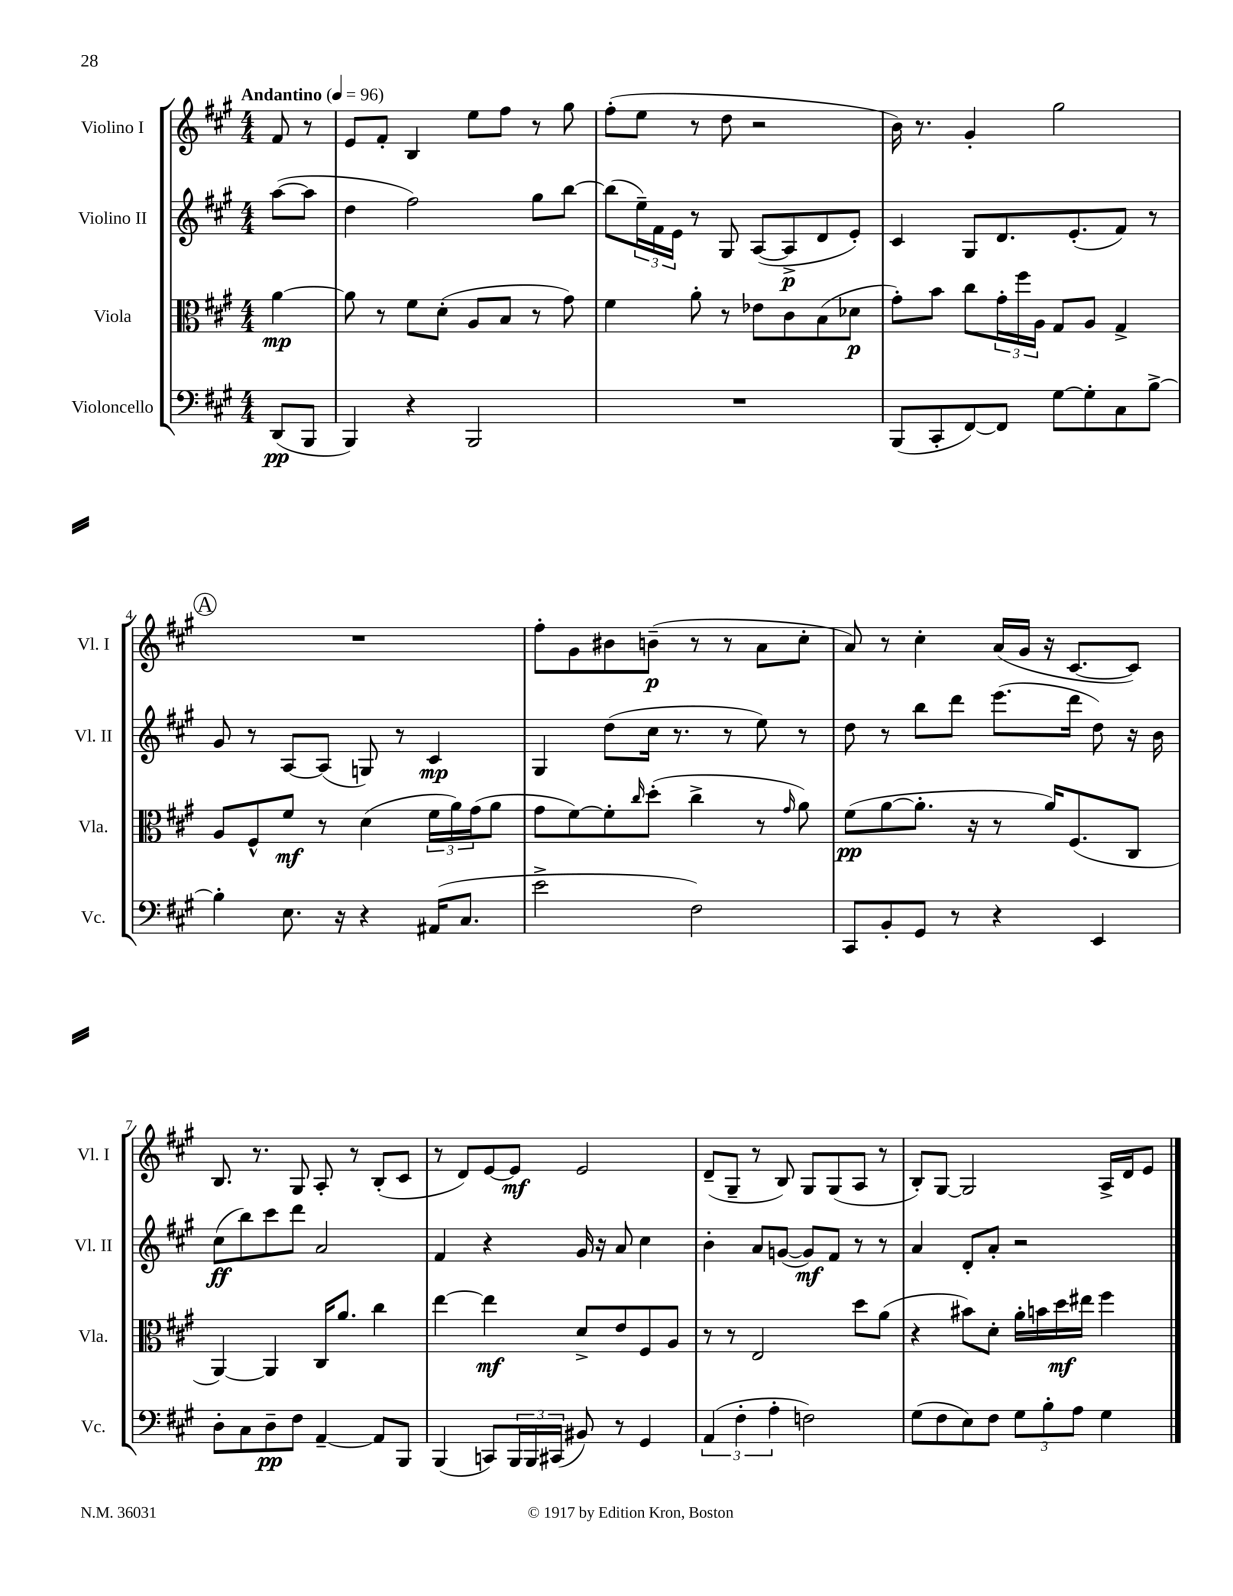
<<
\new StaffGroup <<
\new Staff = "s0" \with { instrumentName = "Violino I" shortInstrumentName = "Vl. I" } {
    \clef treble \key a \major \numericTimeSignature \time 4/4 \partial 4 \tempo "Andantino" 4 = 96
    fis'8 r8 |
    e'8 fis'8-. b4 e''8 fis''8 r8 gis''8 |
    fis''8-.( e''8 r8 d''8 r2 |
    b'16) r8. gis'4-. gis''2 |
    \mark \markup { \circle "A" } R1 |
    fis''8-. gis'8 bis'8 b'8--\p( r8 r8 a'8 cis''8-. |
    a'8) r8 cis''4-. a'16( gis'16 r16 cis'8.~ cis'8) |
    b8. r8. gis8 a8-. r8 b8-.( cis'8 |
    r8 d'8) e'8~ e'8\mf e'2 |
    d'8--( gis8-- r8 b8) gis8 gis8( a8 r8 |
    b8-.) gis8~ gis2 a16-> d'16 e'8 \bar "|." |
}
\new Staff = "s1" \with { instrumentName = "Violino II" shortInstrumentName = "Vl. II" } {
    \clef treble \key a \major \numericTimeSignature \time 4/4 \partial 4
    a''8~( a''8 |
    d''4 fis''2) gis''8 b''8~ |
    b''8( \tuplet 3/2 { e''16--) fis'16 e'16 } r8 gis8 a8~( a8->\p d'8 e'8-.) |
    cis'4 gis8 d'8. e'8.-.( fis'8) r8 |
    \mark \markup { \circle "A" } gis'8 r8 a8~ a8( g8) r8 cis'4\mp |
    gis4 d''8( cis''16 r8. r8 e''8) r8 |
    d''8 r8 b''8 d'''8 e'''8.( d'''16 d''8) r16 b'16 |
    cis''8\ff( b''8) cis'''8 d'''8 a'2 |
    fis'4 r4 gis'16 r16 a'8 cis''4 |
    b'4-. a'8 g'8~( g'8\mf) fis'8 r8 r8 |
    a'4 d'8-. a'8-. r2 \bar "|." |
}
\new Staff = "s2" \with { instrumentName = "Viola" shortInstrumentName = "Vla." } {
    \clef alto \key a \major \numericTimeSignature \time 4/4 \partial 4
    a'4~\mp |
    a'8 r8 fis'8 d'8-.( a8 b8 r8 gis'8) |
    fis'4 a'8-. r8 ees'8 cis'8 b8( des'8\p |
    gis'8-.) b'8 cis''8 \tuplet 3/2 { gis'16-. fis''16 a16 } gis8 a8 gis4-> |
    \mark \markup { \circle "A" } a8 fis8-^ fis'8\mf r8 d'4( \tuplet 3/2 { fis'16 a'16) gis'16( } a'8 |
    gis'8 fis'8~) fis'8-. \grace { cis''16 } d''8-.( cis''4-> r8 \grace { gis'16 } a'8) |
    fis'8\pp( a'8~ a'8.-. r16 r8 a'16) fis8.( cis8 |
    a,4~) a,4 cis16 a'8. cis''4 |
    e''4~ e''4\mf d'8-> e'8 fis8 a8 |
    r8 r8 e2 d''8 a'8( |
    r4 bis'8) d'8-. a'16-. b'16 d''16\mf eis''16 fis''4 \bar "|." |
}
\new Staff = "s3" \with { instrumentName = "Violoncello" shortInstrumentName = "Vc." } {
    \clef bass \key a \major \numericTimeSignature \time 4/4 \partial 4
    d,8\pp( b,,8 |
    b,,4) r4 b,,2 |
    R1 |
    b,,8( cis,8-. fis,8~) fis,8 gis8~ gis8-. cis8 b8~-> |
    \mark \markup { \circle "A" } b4-. e8. r16 r4 ais,16( cis8. |
    e'2-> fis2) |
    cis,8 b,8-. gis,8 r8 r4 e,4 |
    d8-. cis8 d8--\pp fis8 a,4~-- a,8 b,,8 |
    b,,4( c,8) \tuplet 3/2 { b,,16 b,,16 cis,16( } bis,8) r8 gis,4 |
    \tuplet 3/2 { a,4( fis4-. a4-. } f2) |
    gis8( fis8 e8) fis8 \tuplet 3/2 { gis8 b8-. a8 } gis4 \bar "|." |
}
>>
>>
